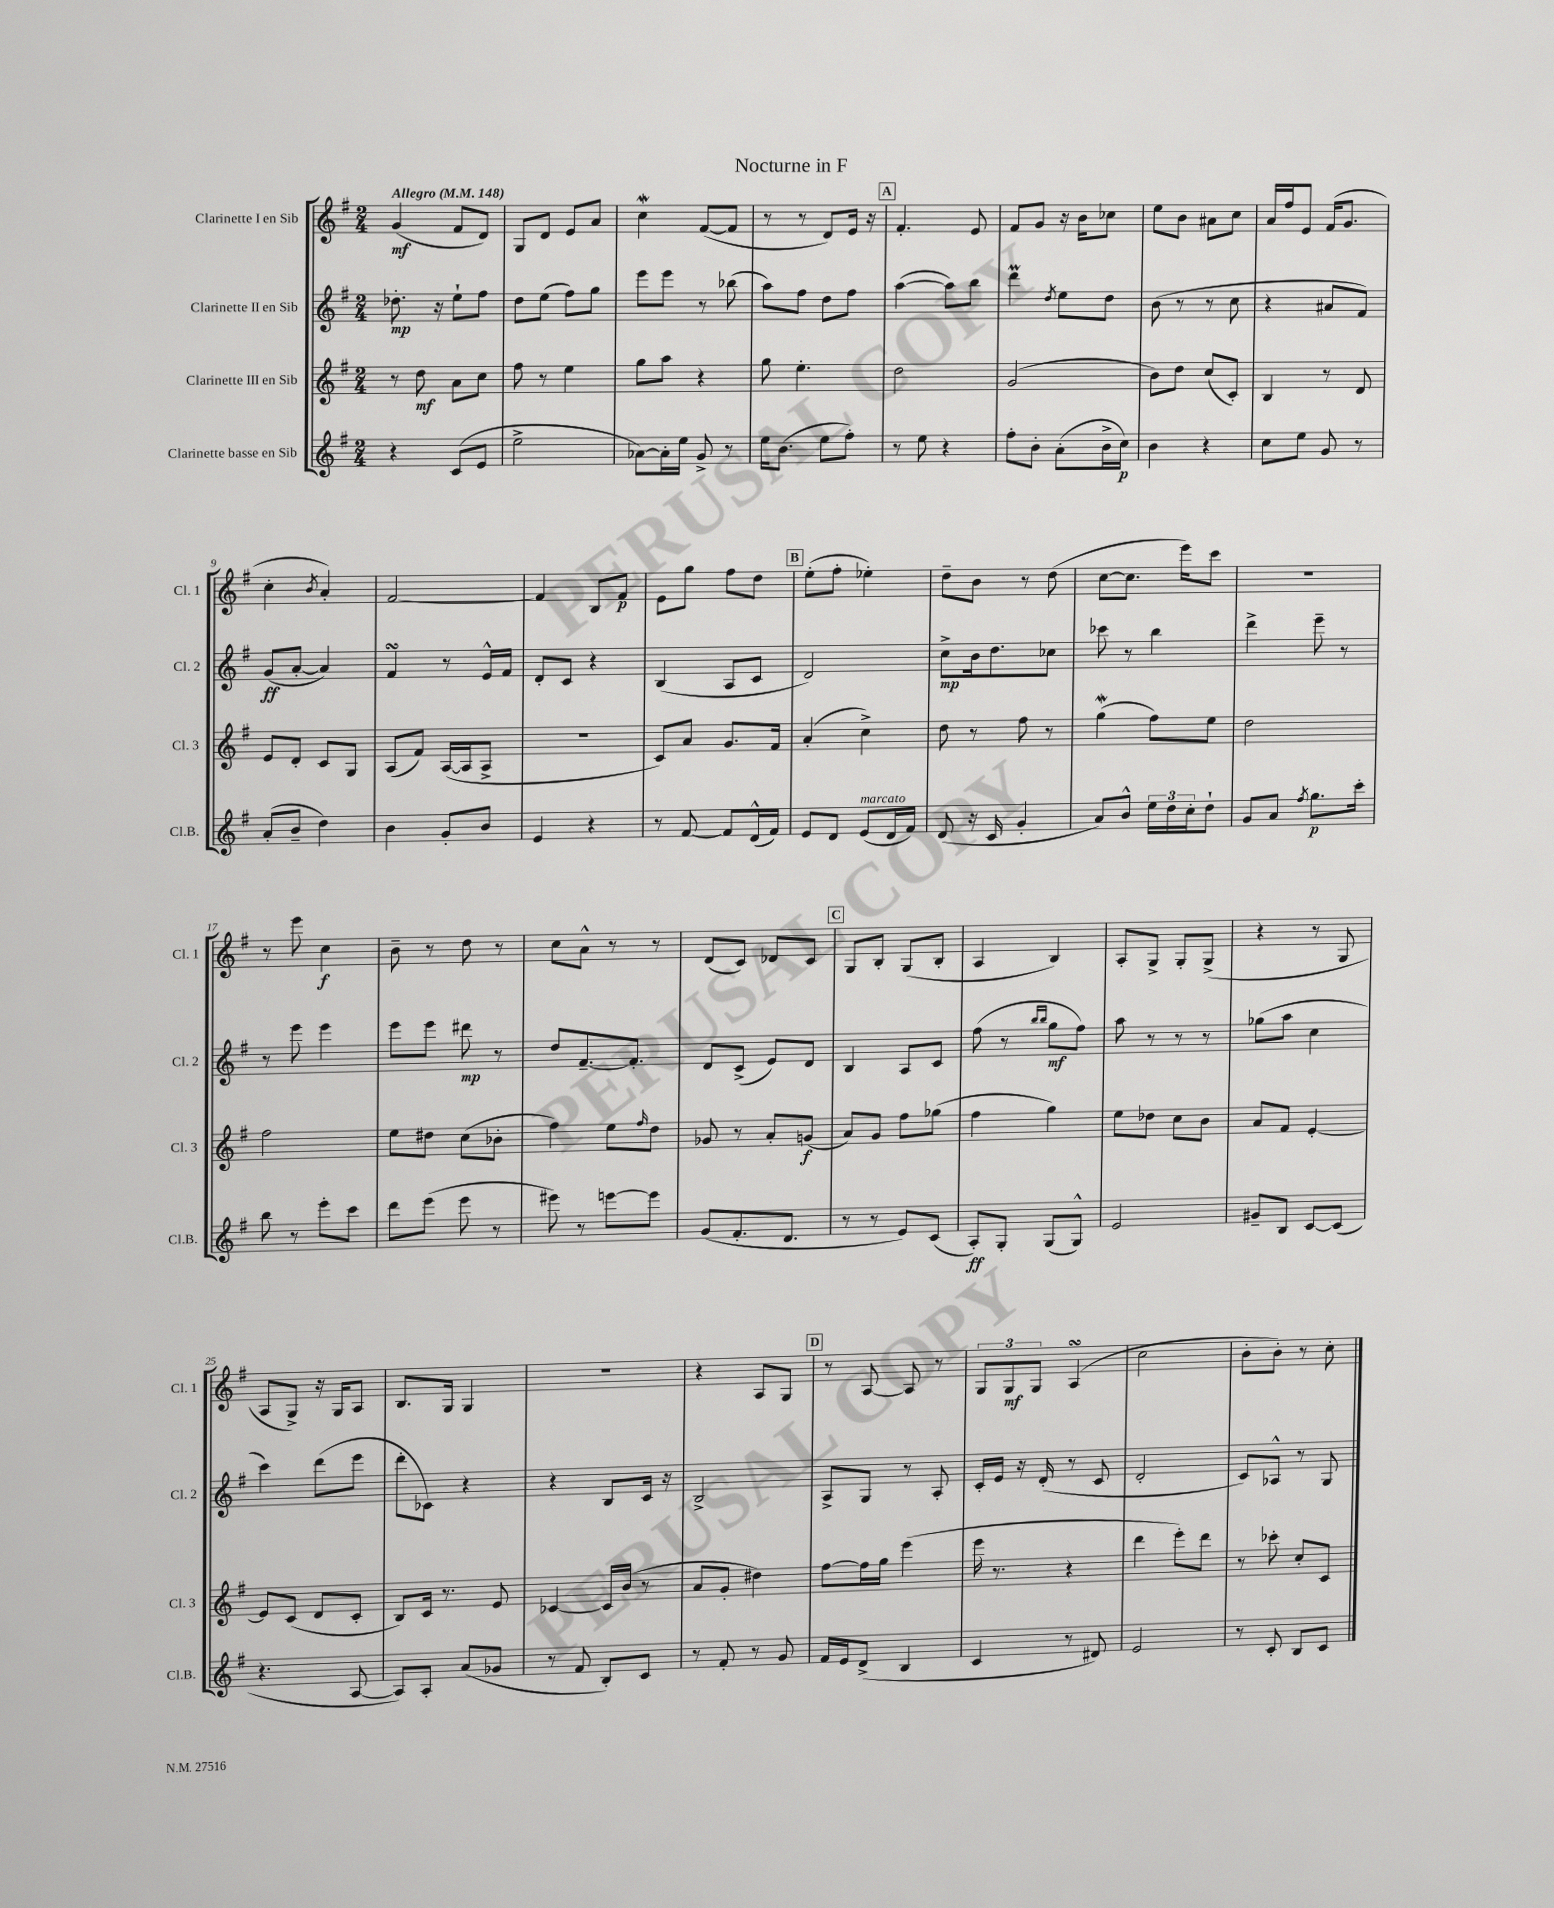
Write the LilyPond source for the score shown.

\header { title = "Nocturne in F" }
<<
\new StaffGroup <<
\new Staff = "s0" \with { instrumentName = "Clarinette I en Sib" shortInstrumentName = "Cl. 1" } {
    \clef treble \key g \major \numericTimeSignature \time 2/4 \tempo "Allegro" 4 = 148
    g'4\mf( fis'8 d'8) |
    g8 d'8 e'8 a'8 |
    c''4\mordent fis'8~( fis'8 |
    r8 r8 d'8) e'16 r16 |
    \mark \markup { \box "A" } fis'4.-. e'8 |
    fis'8 g'8 r16 b'16 ces''8 |
    e''8 b'8 ais'8 c''8 |
    a'16 fis''16 e'8 fis'16( g'8. |
    c''4-. \acciaccatura { b'8 } a'4-.) |
    fis'2~ |
    fis'4 b8 fis'8\p |
    e'8 g''8 fis''8 d''8 |
    \mark \markup { \box "B" } e''8-.( fis''8-. ees''4-.) |
    d''8-- b'8 r8 d''8( |
    c''8~ c''8. e'''16) c'''8 |
    R2 |
    r8 e'''8 c''4\f |
    b'8-- r8 d''8 r8 |
    c''8 a'8-^ r8 r8 |
    d'8( c'8) des'8 c'8 |
    \mark \markup { \box "C" } g8 b8-. g8( b8-. |
    a4 b4) |
    a8-. g8-> g8-. g8->( |
    r4 r8 g8 |
    a8 g8->) r16 g16 a8 |
    b8. g16 g4 |
    R2 |
    r4 a8 g8 |
    \mark \markup { \box "D" } r8 a8~ a8 r8 |
    \tuplet 3/2 { g8 g8\mf g8 } a4\turn( |
    c''2 |
    b'8-. b'8-.) r8 c''8-. \bar "|." |
}
\new Staff = "s1" \with { instrumentName = "Clarinette II en Sib" shortInstrumentName = "Cl. 2" } {
    \clef treble \key g \major \numericTimeSignature \time 2/4
    des''8.-.\mp r16 e''8-! fis''8 |
    d''8 e''8( fis''8) g''8 |
    e'''8 e'''8 r8 bes''8( |
    a''8) fis''8 d''8 fis''8 |
    \mark \markup { \box "A" } a''4~( a''8) b''8 |
    d'''4\prall \acciaccatura { d''8 } e''8 d''8 |
    b'8( r8 r8 c''8 |
    r4 ais'8 fis'8) |
    g'8\ff( a'8~-. a'4) |
    fis'4\turn r8 e'16-^ fis'16 |
    d'8-. c'8 r4 |
    b4( a8 c'8 |
    \mark \markup { \box "B" } d'2) |
    c''8->\mp b'16 d''8. ces''8 |
    ces'''8 r8 b''4 |
    d'''4-> e'''8-- r8 |
    r8 e'''8 e'''4 |
    e'''8 e'''8 dis'''8\mp r8 |
    d''8 fis'8.~-- fis'8.-. |
    d'8 c'8->( e'8) d'8 |
    \mark \markup { \box "C" } b4 a8 c'8 |
    fis''8( r8 \grace { b''16 b''16 } g''8\mf fis''8) |
    a''8 r8 r8 r8 |
    ges''8( a''8 c''4 |
    c'''4) d'''8( e'''8 |
    d'''8-. ces'8) r4 |
    r4 b8 c'16 r16 |
    b2-> |
    \mark \markup { \box "D" } a8-> g8 r8 a8-. |
    c'16-. e'16 r16 d'16-.( r8 c'8 |
    d'2-. |
    c'8) aes8-^ r8 g8 \bar "|." |
}
\new Staff = "s2" \with { instrumentName = "Clarinette III en Sib" shortInstrumentName = "Cl. 3" } {
    \clef treble \key g \major \numericTimeSignature \time 2/4
    r8 d''8\mf a'8 c''8 |
    fis''8 r8 e''4 |
    g''8 a''8 r4 |
    g''8 e''4.-. |
    \mark \markup { \box "A" } d''2 |
    g'2( |
    b'8) d''8 c''8( c'8-.) |
    b4 r8 d'8 |
    e'8 d'8-. c'8 g8 |
    a8( fis'8) a16~( a16 a8-> |
    R2 |
    c'8) a'8 g'8. fis'16 |
    \mark \markup { \box "B" } a'4-.( c''4->) |
    d''8 r8 fis''8 r8 |
    g''4\mordent( fis''8) e''8 |
    d''2 |
    fis''2 |
    e''8 dis''8 c''8( bes'8-. |
    fis''4) e''8 \grace { fis''16 } d''8 |
    ges'8 r8 a'8-. g'8\f( |
    \mark \markup { \box "C" } a'8) g'8 fis''8 ges''8( |
    fis''4 g''4) |
    e''8 des''8 c''8 b'8 |
    a'8 fis'8 e'4~-. |
    e'8 c'8( d'8 c'8-. |
    b8) c'16 r8. e'8 |
    ces'4~ ces'16 b'16( r8 |
    a'8 g'8-. dis''4) |
    \mark \markup { \box "D" } fis''8~ fis''16 g''16 e'''4( |
    e'''16 r8. r4 |
    d'''4 e'''8-.) d'''8 |
    r8 ces'''8-. c''8-. c'8 \bar "|." |
}
\new Staff = "s3" \with { instrumentName = "Clarinette basse en Sib" shortInstrumentName = "Cl.B." } {
    \clef treble \key g \major \numericTimeSignature \time 2/4
    r4 c'8( e'8 |
    e''2-> |
    aes'8~) aes'16-. e''16 g'8-> r8 |
    e''16 b'8.( e''8 fis''8-.) |
    \mark \markup { \box "A" } r8 e''8 r4 |
    fis''8-. b'8-. a'8-.( b'16-> c''16\p) |
    b'4 r4 |
    c''8 e''8 g'8 r8 |
    a'8-.( b'8-- d''4) |
    b'4 g'8-. b'8 |
    e'4 r4 |
    r8 fis'8~ fis'8 d'16-^( fis'16) |
    \mark \markup { \box "B" } e'8 d'8 e'8^\markup { \italic "marcato" }( d'16 fis'16) |
    d'8( r16 c'16 g'4-. |
    a'8) b'8-^ \tuplet 3/2 { e''16 d''16 c''16-. } d''8-! |
    g'8 a'8 \acciaccatura { fis''8 } g''8.\p c'''16-. |
    b''8 r8 e'''8-. c'''8 |
    d'''8 e'''8( e'''8 r8 |
    eis'''8) r8 e'''8~ e'''8 |
    g'8( fis'8.-. d'8. |
    \mark \markup { \box "C" } r8 r8 e'8) c'8( |
    a8-.\ff) g8-. g8( g8-^) |
    e'2 |
    gis'8-- b8 c'8~ c'8( |
    r4. a8~ |
    a8) a8-. a'8( ges'8 |
    r8 fis'8 b8-.) c'8 |
    r8 fis'8-. r8 g'8 |
    \mark \markup { \box "D" } fis'16 e'16 d'8->( b4 |
    c'4 r8 dis'8) |
    e'2 |
    r8 c'8-. b8 c'8 \bar "|." |
}
>>
>>
